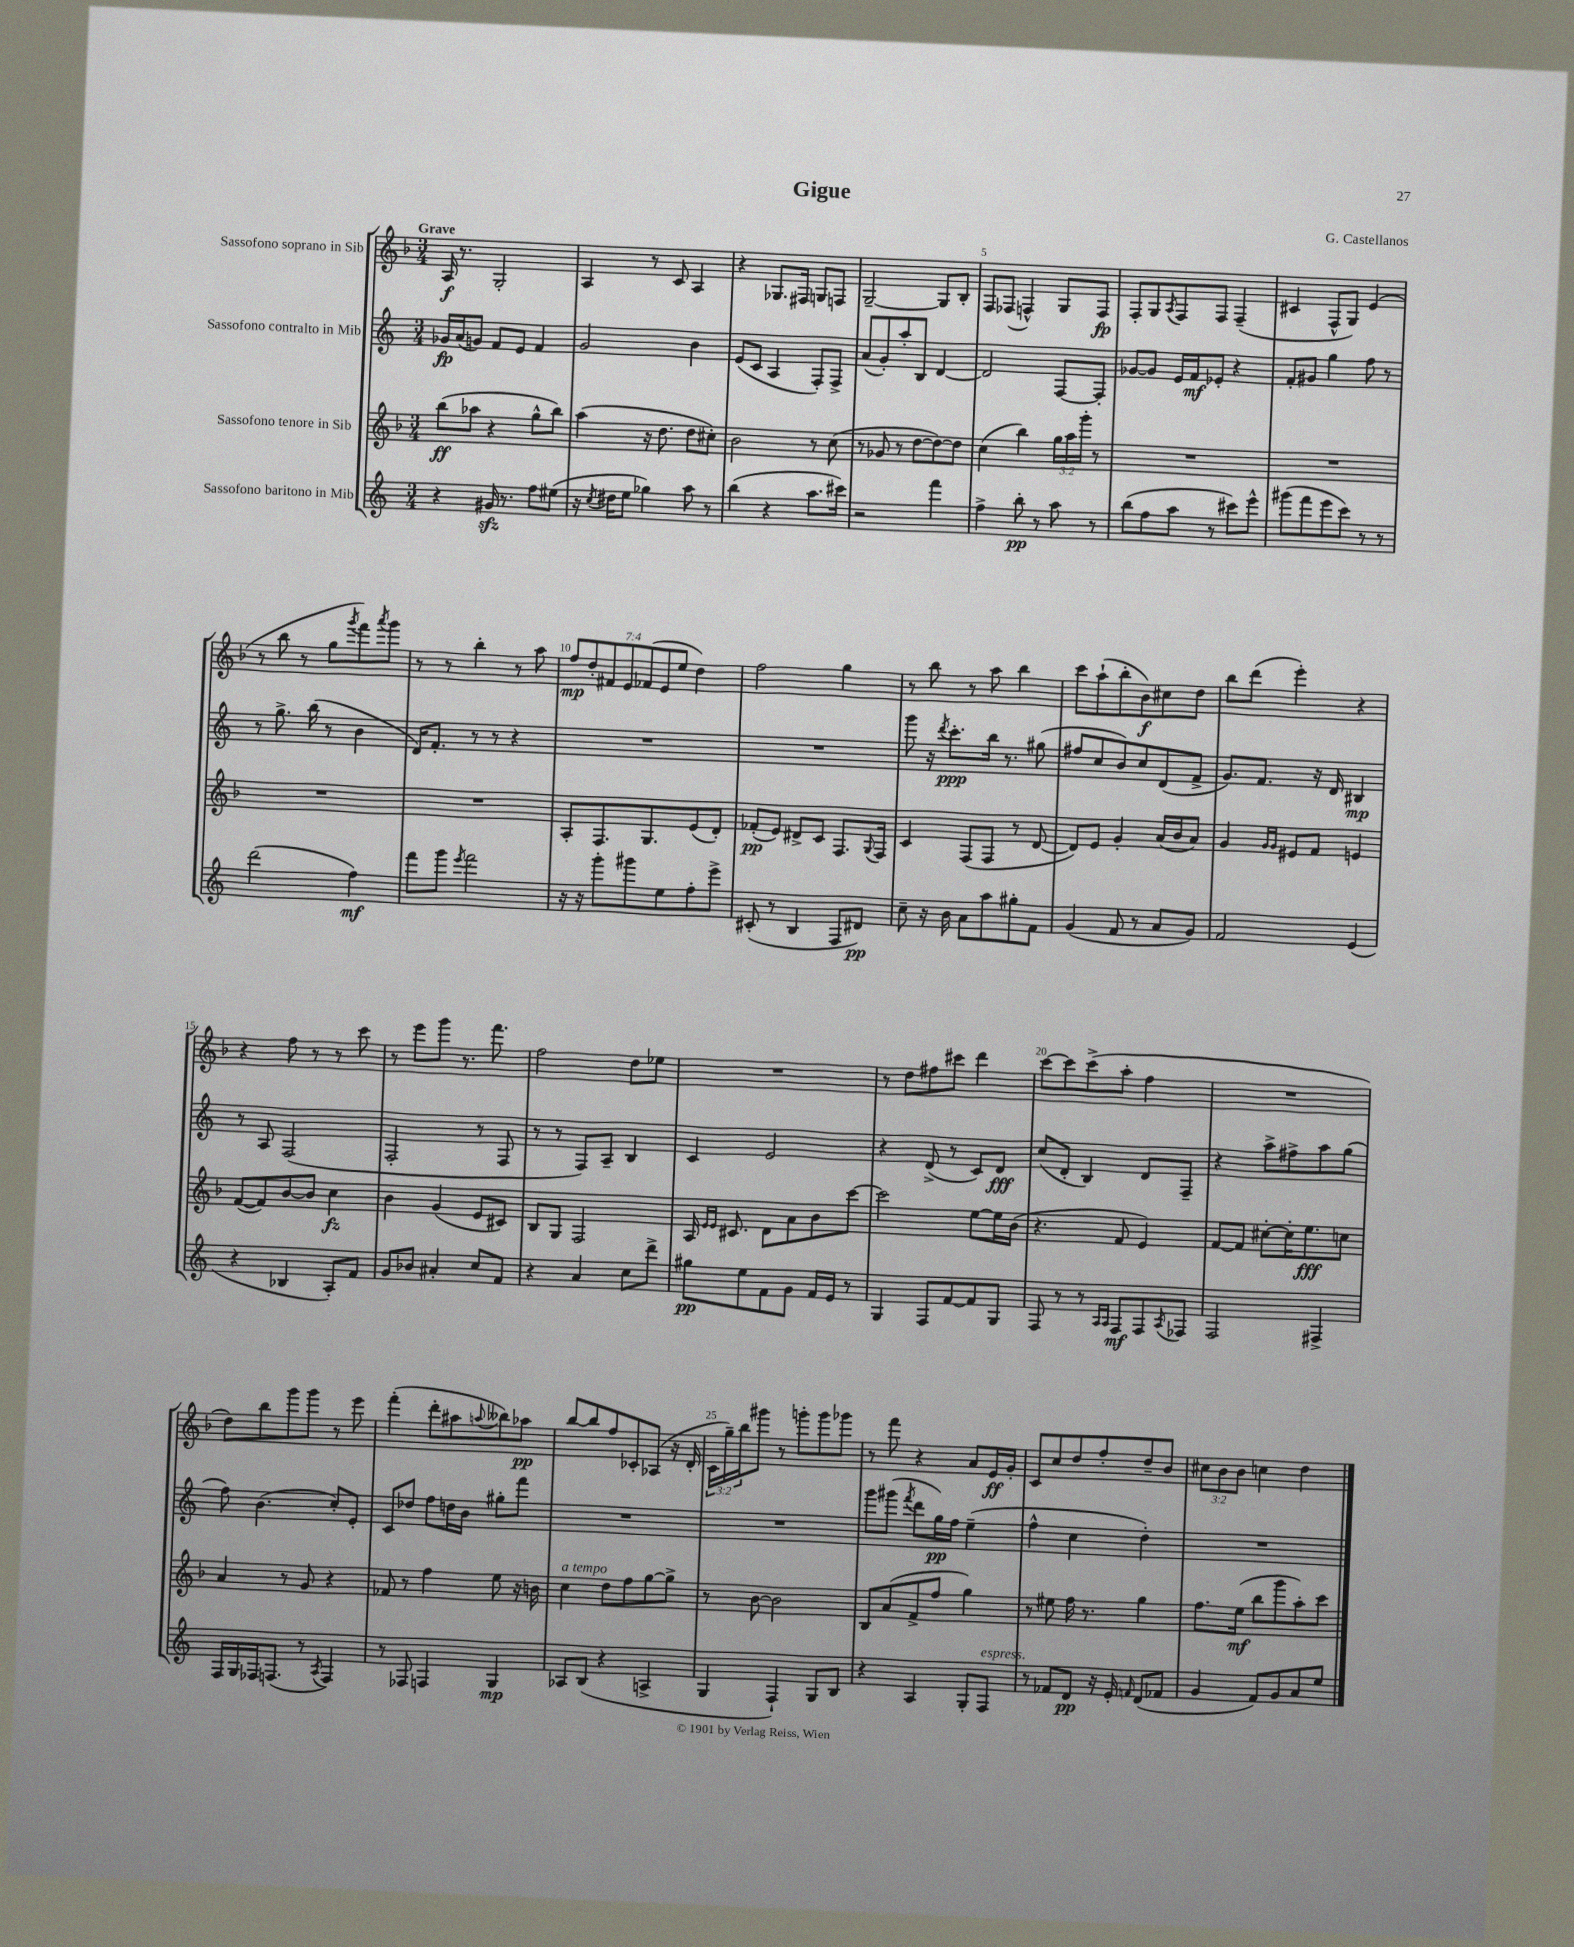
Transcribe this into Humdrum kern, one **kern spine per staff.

**kern	**kern	**kern	**kern
*staff4	*staff3	*staff2	*staff1
*clefG2	*clefG2	*clefG2	*clefG2
*k[]	*k[b-]	*k[]	*k[b-]
*M3/4	*M3/4	*M3/4	*M3/4
4r	(8bb-	16g-	16A
.	.	(16a	8.r
.	8aa-	8g)	.
16g#	4r	8f	2G'
8.r	.	.	.
.	.	8e	.
8ff	8gg^^	4f	.
(8ee#	8bb-)	.	.
=	=	=	=
16r	(4aa	2g	4A
8qcc	.	.	.
16dd#	.	.	.
8ee	.	.	.
4gg-)	16r	.	8r
.	8.dd	.	.
.	.	.	8c
8aa	8dd	4b	4A
8r	8cc#')	.	.
=	=	=	=
(4bb	2b-	(8e	4r
.	.	8c	.
4r	.	4A	8.G-
.	.	.	16F#
8.aa	8r	8F')	8G
.	(8cc	8F^	8F
16ccc#)	.	.	.
=	=	=	=
2r	8r	(8a	[2G~
.	8g-	8g')	.
.	8r	8aa'	.
.	[8dd	8B	.
4fff	8dd_)	[4d	8G]
.	8dd]	.	8B-'
=	=	=	=
4ff^	(4cc	2d]	8F
.	.	.	(8F-
8bb'	4bb-)	.	4F^^)
8r	.	.	.
8aa	24gg	[8F	8G
.	24aa	.	.
.	24ggg'	.	.
8r	8r	8F']	8F
=	=	=	=
(8bb	2.r	[8g-	8F'
8ff	.	8g-]	8G
.	.	.	8qA
8aa	.	16e	8F
.	.	16f	.
8r	.	8e-'	8F
8ccc#)	.	4r	(4F~
8eee^^	.	.	.
=	=	=	=
(8ggg#	2.r	8f'	4c#
8fff	.	8g#	.
8eee	.	4gg	8F^^
8ccc)	.	.	8G)
8r	.	8ff	(4e
8r	.	8r	.
=	=	=	=
(2ddd	2.r	8r	8r
.	.	8.gg^	8bb-
.	.	.	8r
.	.	(16bb	.
.	.	8r	8gg
.	.	.	8qggg
4ff)	.	4b	8fff)
.	.	.	8qaaa
.	.	.	8ggg
=	=	=	=
8fff	2.r	16d)	8r
.	.	8.f'	.
8ggg	.	.	8r
8qeee	.	.	.
2fff	.	8r	4bb-'
.	.	8r	.
.	.	4r	8r
.	.	.	8aa
=	=	=	=
16r	8A'	2.r	14ff
16r	.	.	.
.	.	.	14dd'
8ggg'	8.F	.	.
.	.	.	14f#
.	.	.	14e
8ggg#	.	.	.
.	.	.	(14f-
.	8.G	.	.
.	.	.	14e
8ee	.	.	.
.	.	.	14ee
8ff'	(8e	.	4dd)
8eee^	8d')	.	.
=	=	=	=
(8c#'	(8f-'	2.r	2ff
8r	8e)	.	.
4B	8d#^	.	.
.	8c	.	.
8F	8.F	.	4gg
8d#)	.	.	.
.	8qqG	.	.
.	16F	.	.
=	=	=	=
8cc~	4c	8ggg	8r
16r	.	16r	8bb-
.	.	8qddd	.
16b	.	8.ccc'	.
8a	(8F	.	8r
8aa	8F	16bb	8aa
.	.	8.r	.
8gg#'	8r	.	4bb-
8f	[8d	(8gg#	.
=	=	=	=
(4g	8d])	8ff#	8ccc
.	8e	8cc	(8aa`
8f	4g'	8b)	8bb-'
8r	.	8cc	8b-)
8a	(16a	(8d	8cc#
.	16b-	.	.
8g)	8a)	8f^	8dd
=	=	=	=
2f	4g	8.g)	8bb-
.	.	.	(8ddd
.	.	8.f	.
.	16qqg	.	.
.	16qqg	.	.
.	8e#	.	4eee')
.	8f	16r	.
.	.	16d	.
(4e	4e	4B#	4r
=	=	=	=
4r	([8f	8r	4r
.	8f])	8A	.
4B-	[8b-	(2F	8ff
.	8b-]	.	8r
8A')	4cc	.	8r
8f	.	.	8ccc
=	=	=	=
8g	4b-	2F'	8r
8b-	.	.	8eee
4a#'	(4g	.	8ggg
.	.	.	8.r
8cc	8e	8r	.
.	.	.	8.fff
8f	8c#)	8F	.
=	=	=	=
4r	8B-	8r	2ff
.	8G	8r	.
4a	2F	8F)	.
.	.	8A~	.
8cc	.	4B	8dd
8ddd^	.	.	8ee-
=	=	=	=
8gg#	16A	4c	2.r
.	16qqe	.	.
.	16qqe	.	.
.	8.c#	.	.
8ee	.	.	.
8f	8d	2e	.
8g	8a	.	.
16f	8b-	.	.
16e	.	.	.
8r	[8ccc	.	.
=	=	=	=
4G	2ccc]	4r	8r
.	.	.	8dd
8F	.	(8d^	8ff#
[8f	.	8r	8ccc#
8f]	[8ee	8c)	4ddd
8G	16ee]	8d	.
.	(16b-	.	.
=	=	=	=
8F	4.r	(8cc	[8ccc
8r	.	8d'	8ccc]
8r	.	4B)	(8ccc^
16qqA	.	.	.
16qqA	.	.	.
8F	8f	.	8aa'
8F	4e)	8d	4ff
8qA	.	.	.
8F-	.	8F~	.
=	=	=	=
2F	[8f	4r	2.r
.	8f]	.	.
.	[8cc#'	8aa^	.
.	16cc#']	8ff#^	.
.	8.ee	.	.
4F#^	.	8aa	.
.	8cc	(8gg	.
=	=	=	=
16F	4a	8ff)	8dd)
16G	.	.	.
16F-	.	(4.b	8bb-
(8.F	.	.	.
.	8r	.	8ggg
8r	8g	.	8ggg
8qA	.	.	.
4F)	4r	8cc')	8r
.	.	8e'	8eee
=	=	=	=
8r	8f-	8c	(4fff'
8F-	8r	8dd-	.
4F	4ff	8ff	8ddd'
.	.	16dd	8aa#
.	.	16b	.
.	.	.	8qqaa
4G	8ee	8gg#'	8bb--)
.	16r	8fff	8aa-
.	16b	.	.
=	=	=	=
8A-	4cc	2.r	[8bb-
(8B	.	.	8bb-]
4r	8dd	.	8ff
.	8ff	.	8c-'
4A^	[8gg	.	(8A-
.	8gg^]	.	16r
.	.	.	16d'
=	=	=	=
4G	8r	2.r	24c
.	.	.	24gg~)
.	.	.	24bb-
.	[8b-	.	8ggg#
4F`)	2b-]	.	8r
.	.	.	8ggg'
8G	.	.	8ggg
8B	.	.	8ggg-
=	=	=	=
4r	8B-	8ggg	8r
.	(8a	(8ggg#	8fff
.	.	8qfff	.
4A	8f^	8ddd	4r
.	8ff	16gg)	.
.	.	16ff	.
8G'	4gg)	(4ee~	8a
8F	.	.	16e
.	.	.	16g'
=	=	=	=
8r	8r	4ff^^	8c
8f-	8ee#	.	8cc
8d	16ff	4cc	8dd
.	8.r	.	.
16r	.	.	8ff'
16e'	.	.	.
16qqf	.	.	.
(8d	4gg	4dd')	8dd~
8f-	.	.	8b-
=	=	=	=
4g	8.ff	2.r	12cc#
.	.	.	12b-
.	.	.	12b-
.	(16ee	.	.
8f)	8bb-	.	4cc
8g	8ggg	.	.
8a	8aa')	.	4dd
8ee	8ccc	.	.
==	==	==	==
*-	*-	*-	*-
